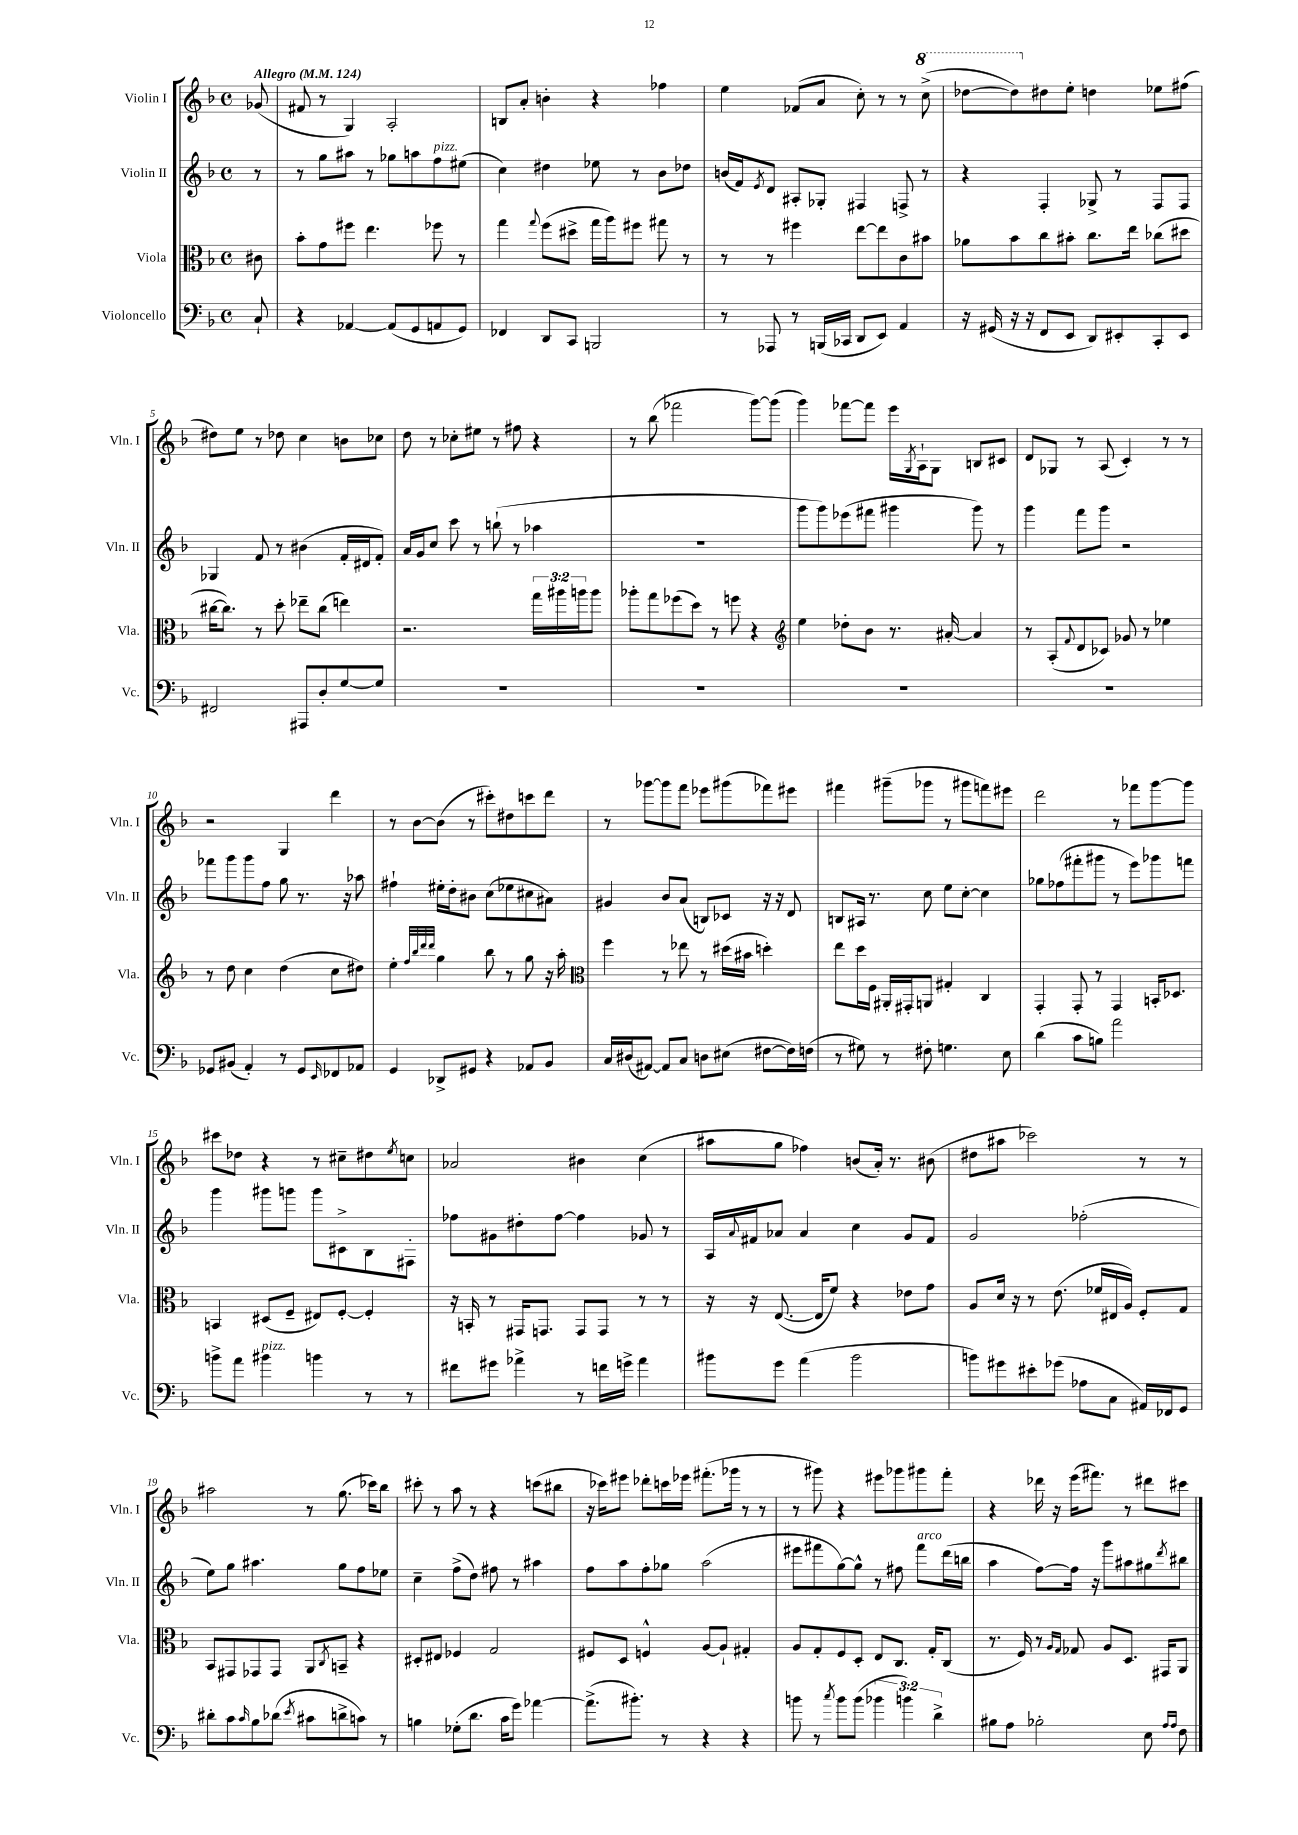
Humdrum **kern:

**kern	**kern	**kern	**kern
*staff4	*staff3	*staff2	*staff1
*clefF4	*clefC3	*clefG2	*clefG2
*k[b-]	*k[b-]	*k[b-]	*k[b-]
*M4/4	*M4/4	*M4/4	*M4/4
*met(c)	*met(c)	*met(c)	*met(c)
*MM124	*MM124	*MM124	*MM124
8C`	8c#	8r	(8g-
=	=	=	=
4r	8b-'	8r	8f#
.	8g	8gg	8r
[4AA-	8ff#	8aa#	4G)
.	4.ee	8r	.
(8AA-]	.	8gg-	2A'
8GG	.	8aa	.
8AA	8ff-	8ff	.
8GG)	8r	(8ee#	.
=	=	=	=
4FF-	4gg	4cc)	8B
.	.	.	8a'
.	8qqgg	.	.
8DD	(8ff	4dd#	4b'
8CC	8dd#^	.	.
2BBB	16gg	8ee-	4r
.	16aa)	.	.
.	8ff#	8r	.
.	8gg#	8b-	4ff-
.	8r	8dd-	.
=	=	=	=
8r	8r	(16b	4ee
.	.	16f)	.
.	.	8qe	.
8AAA-	8r	8d	.
8r	4ff#	8A#'	(8f-
(16BBB	.	8G-'	8a
16CC-	.	.	.
8DD	[8ee	4F#	8cc')
8EE)	8ee]	.	8r
4AA	8c	8F^	8r
.	8b#	8r	(8ccc^
=	=	=	=
16r	8a-	4r	[8ddd-
(16GG#	.	.	.
16r	8b-	.	8ddd-])
16r	.	.	.
8FF	8cc	4F'	8dd#
8EE	8b#'	.	8ee'
8DD)	8.cc	8G-^	4dd
8EE#'	.	8r	.
.	16ee	.	.
8CC'	(8cc-	8F	8ee-
8EE#	8dd#	8F	(8ff#
=	=	=	=
2FF#	[16cc#	4G-	8dd#)
.	8.cc#])	.	.
.	.	.	8ee
.	8r	8f	8r
.	8dd'	8r	8dd-
8AAA#	8ee-~	(4b#	4cc
8D'	(8cc#	.	.
[8G	4ee)	16f'	8b
.	.	16d#	.
8G]	.	8f')	8cc-
=	=	=	=
1r	2.r	16a	8dd
.	.	16g	.
.	.	8cc	8r
.	.	8ccc	8cc-'
.	.	8r	8ee#
.	.	(8bb`	8r
.	.	8r	8ff#
.	24gg	4aa-	4r
.	24aa#	.	.
.	24aa	.	.
.	8aa	.	.
=	=	=	=
1r	8aa-'	1r	8r
.	8gg	.	(8bb-
.	(8ff-	.	2fff-
.	8dd)	.	.
.	8r	.	.
.	8ff	.	.
.	4r	.	[8ggg)
.	.	.	(8ggg]
=	=	=	=
*	*clefG2	*	*
1r	4ee	8ggg	4ggg)
.	.	8ggg)	.
.	8dd-'	(8eee-	[8fff-
.	8b-	8fff#	8fff-]
.	8.r	4ggg#	16eee
.	.	.	8qG
.	.	.	16A`
.	.	.	8G
.	[16a#'	.	.
.	4a#]	8ggg#)	8B
.	.	8r	8c#
=	=	=	=
1r	8r	4ggg	8d
.	(8A'	.	8G-
.	8qqf	.	.
.	8d	8fff	8r
.	8c-)	8ggg	(8A
.	8g-	2r	4c')
.	8r	.	.
.	4ee-	.	8r
.	.	.	8r
=	=	=	=
8GG-	8r	8fff-	2r
(8BB#	8dd	8ggg	.
4AA')	4cc	8ggg	.
.	.	8ff	.
8r	(4dd	8gg	4G
8GG-	.	8.r	.
16qqEE	.	.	.
8FF-	8cc	.	4ddd
.	.	16r	.
8AA-	8dd#)	8aa-	.
=	=	=	=
4GG	4ee'	4ff#`	8r
.	.	.	[8b-
.	32qqff	.	.
.	32qqbb-	.	.
.	32qqddd	.	.
.	32qqddd	.	.
8DD-^	4gg	16ee#'	(8b-]
.	.	16dd'	.
8GG#	.	8b#	8r
4r	8bb-	(8cc	8ccc#')
.	8r	8ee-	8dd#
8AA-	8gg	8cc#	8ccc
8BB-	16r	8a#)	8ddd
.	16aa'	.	.
=	=	=	=
*	*clefC3	*	*
16C	4ff	4g#	8r
(16D#	.	.	.
[8AA#)	.	.	[8ggg-
8AA#]	8r	8b-	8ggg-]
8C	8ee-	(8a	8fff
8D	8r	8B)	8eee-
(8E#	(16dd#	8c-	(8ggg#
.	16b#	.	.
[8F#	4dd')	16r	8fff-)
.	.	16r	.
16F#])	.	8d	8eee#
(16F	.	.	.
=	=	=	=
8r	8ee	8B	4fff#
8G#)	16dd	16A#	.
.	16F	8.r	.
8r	16AA#'	.	(8ggg#~
.	16GG#'	.	.
8F#'	8AA	8cc	8ggg-
4.G	4G#'	8ee	8r
.	.	[8cc'	8ggg#
.	4C	4cc]	8fff)
8E	.	.	8eee#
=	=	=	=
(4d	4GG'	8gg-	2ddd
.	.	(8ff-	.
8c	8GG'	8fff#'	.
8B)	8r	8ggg#	.
2a	4GG	8r	8r
.	.	8eee)	8fff-
.	16BB'	8ggg-	[8ggg
.	8.D-	.	.
.	.	8fff	8ggg]
=	=	=	=
8b^	4BB	4ggg	8ccc#
8a	.	.	8dd-
4b#	(8D#	8ggg#	4r
.	8F~	8ggg	.
4b	8E#)	8ggg	8r
.	[8F'	8c#^	8cc#~
8r	4F']	8B-	8dd#
.	.	.	8qee
8r	.	8F#'	8cc
=	=	=	=
8f#	16r	8ff-	2a-
.	16BB'	.	.
8g#	8r	8g#	.
4a-^	16GG#	8dd#'	.
.	8.GG	.	.
.	.	[8ff-	.
8r	8GG	4ff-]	4b#
16f	8GG	.	.
16g^	.	.	.
4a-	8r	8g-	(4cc
.	8r	8r	.
=	=	=	=
8b#	16r	16A	8aa#
.	.	8qqa	.
.	16r	16f#	.
8g	([8.E	8a-	8gg
(4a	.	4a-	4ff-)
.	16E]	.	.
.	8f)	.	.
2b#	4r	4cc	(8b
.	.	.	16a')
.	.	.	8.r
.	8e-	8g	.
.	8g	8f#	(8b#
=	=	=	=
8b)	8A	2g	8dd#
8g#	16d	.	8aa#
.	16r	.	.
8e#'	8r	.	2ccc-)
(8g-	(8.e	.	.
8A-	.	(2ff-'	.
.	16f-	.	.
8C	16E#	.	.
.	16A)	.	.
16AA#)	8F'	.	8r
16FF-	.	.	.
8GG	8G	.	8r
=	=	=	=
8d#'	8BB-	8ee)	2aa#
8c	8GG#	8gg	.
16qqc	.	.	.
8B-	8GG-	4.aa#	.
(8d-	8GG-	.	.
8qe	.	.	.
8c#	8AA	.	8r
.	8qC	.	.
8d^	8BB~	8gg	(8.gg
8c)	4r	8ff	.
.	.	.	16ccc-)
8r	.	8ee-	8bb-
=	=	=	=
4B	8D#'	4cc~	8ccc#'
.	8E#	.	8r
(8G-'	4F-	(8ff^	8aa
8.d	.	8dd)	8r
.	2G	8ff#	4r
16c	.	.	.
8g)	.	8r	.
[4a-	.	4aa#	(8ccc
.	.	.	8bb#
=	=	=	=
(8.a-^]	8F#	8ff	16r
.	.	.	16ccc-)
.	8D	8aa	8eee#
8.b#')	.	.	.
.	4F^^	8ff'	8ddd-'
8r	.	8gg-	16ccc
.	.	.	16eee-
4r	[8A	(2aa	(8.fff#'
.	8A`]	.	.
.	.	.	16ggg-
4r	4G#'	.	8r
.	.	.	8r
=	=	=	=
8b	8A	8eee#	8r
8r	8G'	8fff#	8ggg#)
8qcc	.	.	.
8b	8F	[8gg)	4r
(8b	8D'	8gg^^]	.
6b-	8E	8r	8eee#
.	8.C	8ff#	8ggg-
6b)	.	.	.
.	.	8fff#	8ggg#
.	16G'	.	.
6d^	.	.	.
.	(8C	(16ddd	8fff'
.	.	16bb	.
=	=	=	=
8B#	8.r	4aa	4r
8A	.	.	.
.	16F)	.	.
2B-'	8r	[8ff)	16ddd-
.	.	.	16r
.	16qqA	.	.
.	16qqG	.	.
.	8G-	16ff]	(16eee
.	.	16r	8.fff#)
.	8A	8ggg	.
.	8.D	8aa#	8r
8E	.	8gg#	8ddd#
.	16GG#	.	.
16qqA	.	.	.
16qqA	.	8qddd	.
8F	8AA	8bb#	8ccc#
==	==	==	==
*-	*-	*-	*-
